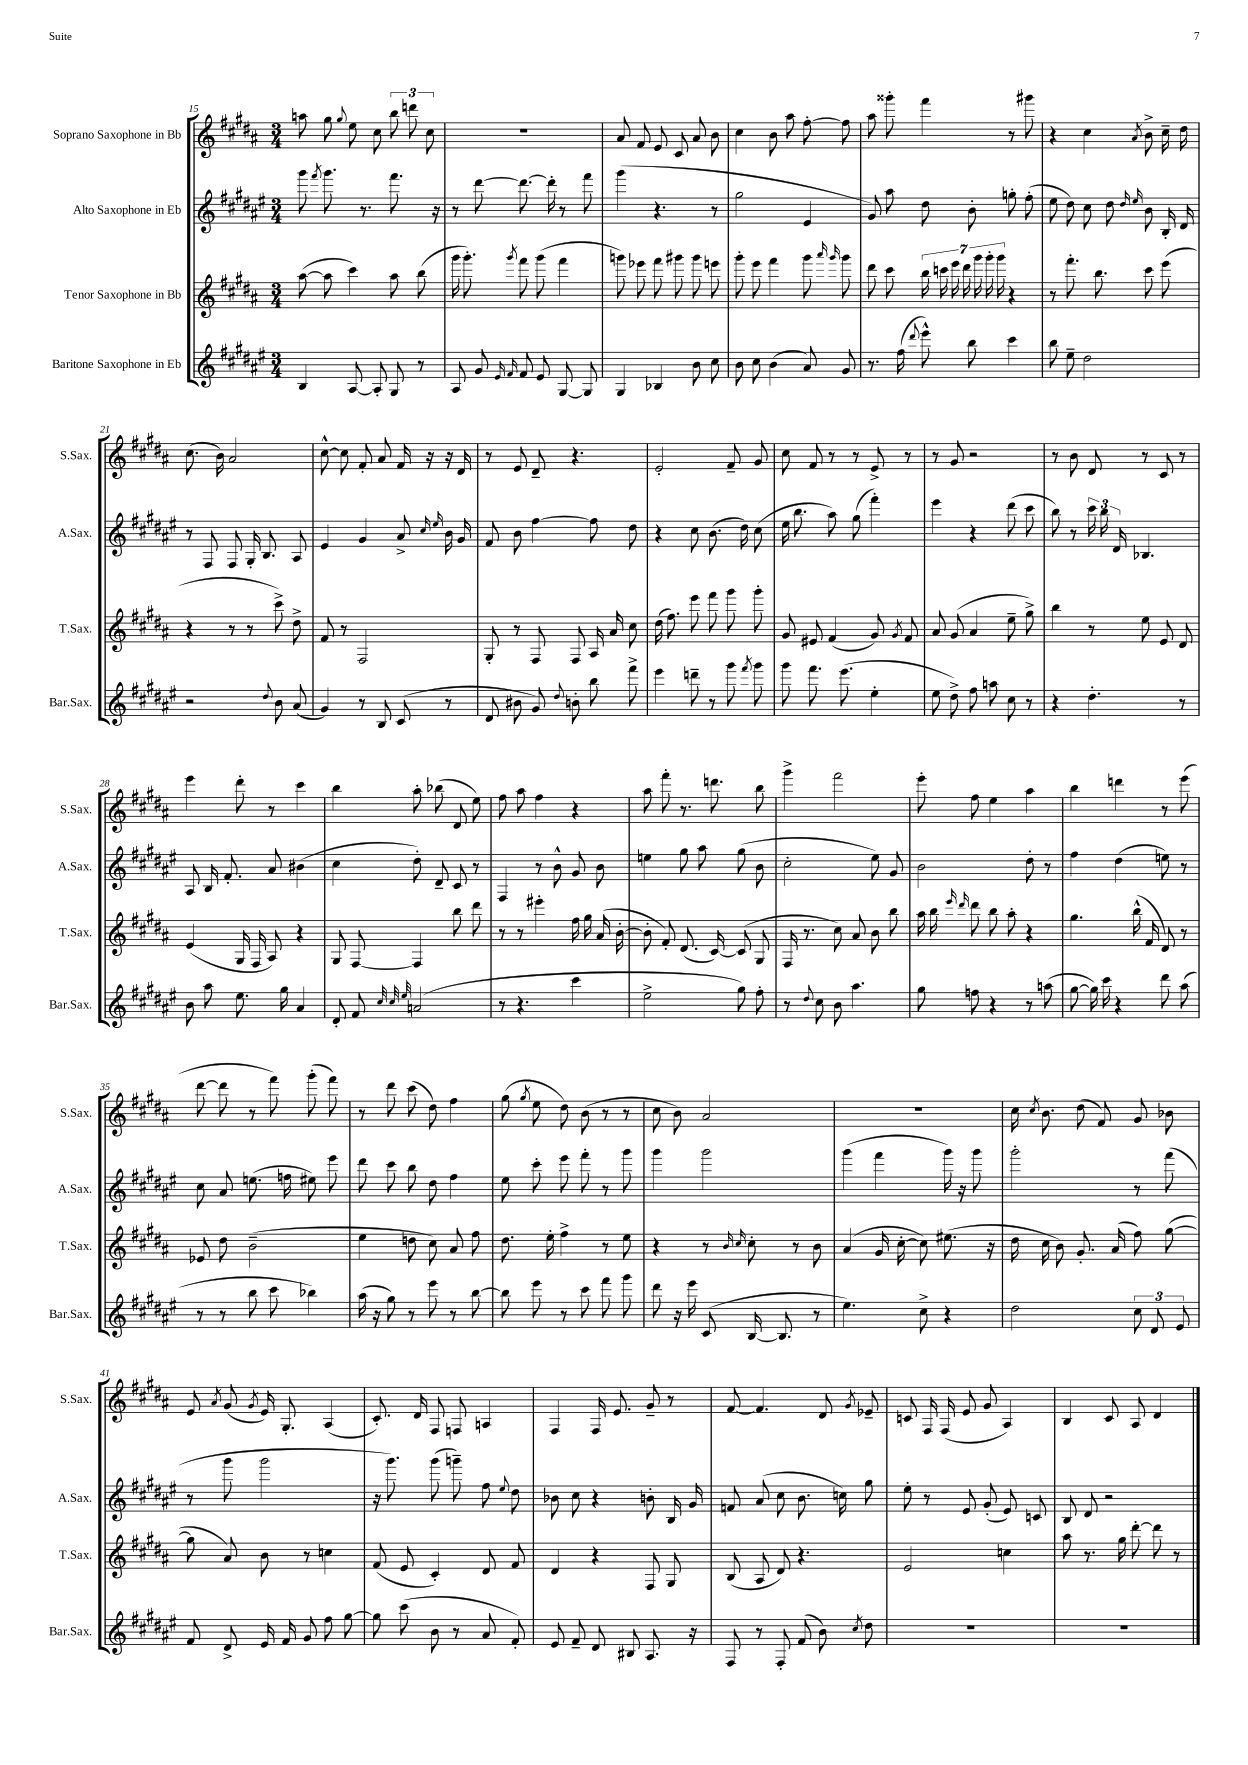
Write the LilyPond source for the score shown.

<<
\new StaffGroup <<
\new Staff = "s0" \with { instrumentName = "Soprano Saxophone in Bb" shortInstrumentName = "S.Sax." } {
    \clef treble \key b \major \numericTimeSignature \time 3/4
    \autoBeamOff a''8 gis''8 \appoggiatura { gis''8 } e''8 cis''8 \tuplet 3/2 { b''8 d'''8 cis''8 } |
    R2. |
    ais'8 fis'8 e'8 cis'8 ais'8 b'8 |
    cis''4 b'8 ais''8 fis''8~-. fis''8 |
    ais''8 gisis'''8-. fis'''4 r8 gis'''8 |
    r4 cis''4 \acciaccatura { ais'8 } b'8-> cis''16-- dis''16 |
    cis''8.( b'16) ais'2 |
    cis''8~-^ cis''8 fis'8-. ais'8 fis'16 r16 r16 dis'16 |
    r8 e'8 dis'8-- r4. |
    e'2-. fis'8-- gis'8 |
    cis''8 fis'8 r8 r8 e'8-> r8 |
    r8 gis'8 r2 |
    r8 b'8 dis'8 r8 cis'8 r8 |
    e'''4 dis'''8-. r8 cis'''4 |
    b''4 ais''8-. bes''8( dis'8 e''8) |
    fis''8 ais''8 fis''4 r4 |
    ais''8 fis'''8-. r8. d'''8. b''8 |
    gis'''4-> fis'''2 |
    e'''8-. fis''8 e''4 ais''4 |
    b''4 d'''4 r8 e'''8( |
    dis'''8~ dis'''8 r8 fis'''8) gis'''8-.( fis'''8) |
    r8 dis'''8 cis'''8( dis''8) fis''4 |
    gis''8( \acciaccatura { gis''8 } e''8 dis''8) b'8( r8 r8 |
    cis''8 b'8) ais'2 |
    R2. |
    cis''16 \acciaccatura { cis''8 } b'8. dis''8( fis'8) gis'8 bes'8 |
    e'8 \acciaccatura { ais'8 } gis'8( \acciaccatura { gis'8 } e'16) gis8.-. ais4( |
    cis'8.-.) dis'16 fis8 f8 a4 |
    fis4 fis16 e'8. gis'8-- r8 |
    fis'8~ fis'4. dis'8 \acciaccatura { gis'8 } ees'8-- |
    c'8 fis16 fis16( e'8 gis'8 ais4) |
    b4 cis'8 ais8 dis'4 \bar "|." |
}
\new Staff = "s1" \with { instrumentName = "Alto Saxophone in Eb" shortInstrumentName = "A.Sax." } {
    \clef treble \key fis \major \numericTimeSignature \time 3/4
    \autoBeamOff gis'''8 \acciaccatura { fis'''8 } gis'''8. r8. fis'''8. r16 |
    r8 dis'''8~ dis'''8.~ dis'''16-. r8 fis'''8 |
    gis'''4( r4. r8 |
    gis''2 eis'4 |
    gis'8) ais''8 dis''8 b'8-. g''8-. fis''8-.( |
    eis''8 dis''8) cis''8 dis''8 \grace { dis''16 eis''16 } b'8 b16-. dis'16 |
    r8 fis8 fis8 gis16-. b8. ais8 |
    eis'4 gis'4 ais'8-> \grace { cis''16 eis''16 } b'16 gis'16 |
    fis'8 b'8 fis''4~ fis''8 dis''8 |
    r4 cis''8 b'8.( dis''16) cis''8( |
    eis''16 b''8. ais''8) gis''8( fis'''4-.) |
    eis'''4 r4 dis'''8( cis'''8 |
    b''8) r8 \tuplet 3/2 { cis'''16 b''16 dis'16 } bes4. |
    ais8 b16 fis'8.-. ais'8 bis'4( |
    cis''4 dis''8-.) dis'8-- cis'8 r8 |
    fis4 r8 b'8-^ gis'8 b'8 |
    e''4 gis''8 ais''8 gis''8( b'8 |
    cis''2-. eis''8) gis'8 |
    b'2 dis''8-. r8 |
    fis''4 dis''4( e''8) r8 |
    cis''8 ais'8 e''8.( f''16 eis''8) eis'''8 |
    dis'''8 cis'''8 b''8 dis''8 fis''4 |
    eis''8 cis'''8-. eis'''8 fis'''8-. r8 gis'''8 |
    gis'''4 gis'''2 |
    gis'''4( fis'''4 gis'''16) r16 gis'''8 |
    gis'''2-. r8 fis'''8( |
    r8 gis'''8 gis'''2 |
    r16 gis'''8.) gis'''8( g'''8--) fis''8 \appoggiatura { eis''8 } dis''8 |
    bes'8 cis''8 r4 b'8-. b16 gis'16 |
    f'8 ais'8( cis''8 b'8. c''16) gis''8 |
    eis''8-. r8 eis'8 gis'8-.( eis'8) c'8 |
    b8 dis'8 r2 \bar "|." |
}
\new Staff = "s2" \with { instrumentName = "Tenor Saxophone in Bb" shortInstrumentName = "T.Sax." } {
    \clef treble \key b \major \numericTimeSignature \time 3/4
    \autoBeamOff ais''8~( ais''8 cis'''4) ais''8 b''8( |
    gis'''16 gis'''8.-.) \acciaccatura { gis'''8 } fis'''8 gis'''8( fis'''4 |
    g'''8) ees'''8 fis'''8 gis'''8 gis'''8 e'''8 |
    gis'''8-. e'''8 fis'''4 gis'''8 \grace { ais'''16 gis'''16 } gis'''8 |
    dis'''8 cis'''8 \tuplet 7/4 { b''16 c'''16 e'''16 dis'''16 gis'''16 gis'''16-. gis'''16 } r4 |
    r8 fis'''8.-. b''8. cis'''8 e'''8( |
    r4 r8 r8 cis'''8->) dis''8-> |
    fis'8 r8 fis2 |
    gis8-. r8 fis8 fis8 ais16 ais'16 cis''8 |
    dis''16( fis''8.) e'''8 fis'''8 gis'''8 gis'''8-. |
    gis'8 eis'8 fis'4( gis'8) \acciaccatura { gis'8 } fis'8 |
    ais'8 gis'8( ais'4 e''8-- gis''8->) |
    b''4 r8 e''8 e'8 dis'8 |
    e'4( gis16 fis16 ais8) r4 |
    gis8 fis8~ fis4 b''8 dis'''8 |
    r8 r8 eis'''4-. fis''16 gis''16 ais'16( b'16~-. |
    b'8-. fis'8-.) dis'8.( cis'16~) cis'8( gis8 |
    fis16 r8. cis''8) ais'8 b'8 b''8 |
    ais''16 b''16 \grace { e'''16 dis'''16 } dis'''8 b''8 ais''8-. r4 |
    gis''4. b''16-^( fis'16 dis'8) r8 |
    ees'8 dis''8 b'2--( |
    e''4 d''8 cis''8) ais'8 fis''8 |
    dis''8. e''16-. fis''4-> r8 e''8 |
    r4 r8 \grace { b'16 cis''16 } cis''8-. r8 b'8 |
    ais'4( gis'16 cis''16~-. cis''8) eis''8.( r16 |
    dis''16 cis''16 b'8) gis'8.-. ais'16( fis''8) gis''8~( |
    gis''8 ais'8) b'8 r8 c''4 |
    fis'8( e'8 cis'4-.) dis'8 fis'8 |
    dis'4 r4 fis8 gis8 |
    b8( ais8 dis'8) r4. |
    e'2 c''4 |
    ais''8 r8. gis''16 dis'''8~-. dis'''8 r8 \bar "|." |
}
\new Staff = "s3" \with { instrumentName = "Baritone Saxophone in Eb" shortInstrumentName = "Bar.Sax." } {
    \clef treble \key fis \major \numericTimeSignature \time 3/4
    \autoBeamOff b4 ais8~ ais8-. gis8 r8 |
    ais8 gis'8 \grace { eis'16 fis'16 } fis'8 eis'8 gis8~ gis8 |
    gis4 bes4 b'8 cis''8 |
    b'8 cis''8 b'4( ais'8) gis'8 |
    r8. fis''16( \appoggiatura { dis'''8 } eis'''8-^) b''8 cis'''4 |
    b''8 eis''8-- dis''2 |
    r2 \appoggiatura { dis''8 } b'8 ais'8( |
    gis'4) r8 b8 cis'8( r8 |
    dis'8 bis'8 gis'8) \appoggiatura { dis''8 } b'8-. b''8 fis'''8-> |
    eis'''4 d'''8-- r8 gis'''8 \acciaccatura { fis'''8 } gis'''8 |
    gis'''8 fis'''8. eis'''8.( eis''4-. |
    eis''8 dis''8->) fis''8 a''8 cis''8 r8 |
    r4 dis''4.-. r8 |
    b'8 ais''8 eis''8. gis''16 ais'4 |
    dis'8-. fis'8 \grace { cis''32 cis''32 eis''32 } a'2( |
    r8 r4. cis'''4 |
    eis''2-> gis''8) fis''8-. |
    r8 \appoggiatura { dis''8 } cis''8 b'8 ais''4. |
    gis''8 f''8 r4 r8 a''8( |
    gis''8~ gis''16) cis'''16 r4 dis'''8 ais''8( |
    r8 r8 b''8 cis'''8 bes''4) |
    ais''16( r16 gis''8) r8 eis'''8 r8 b''8~ |
    b''8 eis'''8 r8 cis'''8 fis'''8 gis'''8 |
    dis'''8 r16 eis'''16 cis'8( b16~ b8. r8 |
    eis''4.) cis''8-> r4 |
    dis''2 \tuplet 3/2 { cis''8 dis'8 eis'8 } |
    fis'8 dis'8-> eis'16 fis'16 gis'8 fis''8 gis''8~ |
    gis''8 cis'''8( b'8 r8 ais'8 fis'8-.) |
    eis'8 fis'8-- dis'8 bis8 ais8. r16 |
    fis8 r8 fis8-. fis'8( b'8) \acciaccatura { cis''8 } dis''8 |
    R2. |
    R2. \bar "|." |
}
>>
>>
\layout { \context { \Score currentBarNumber = #15 } }
